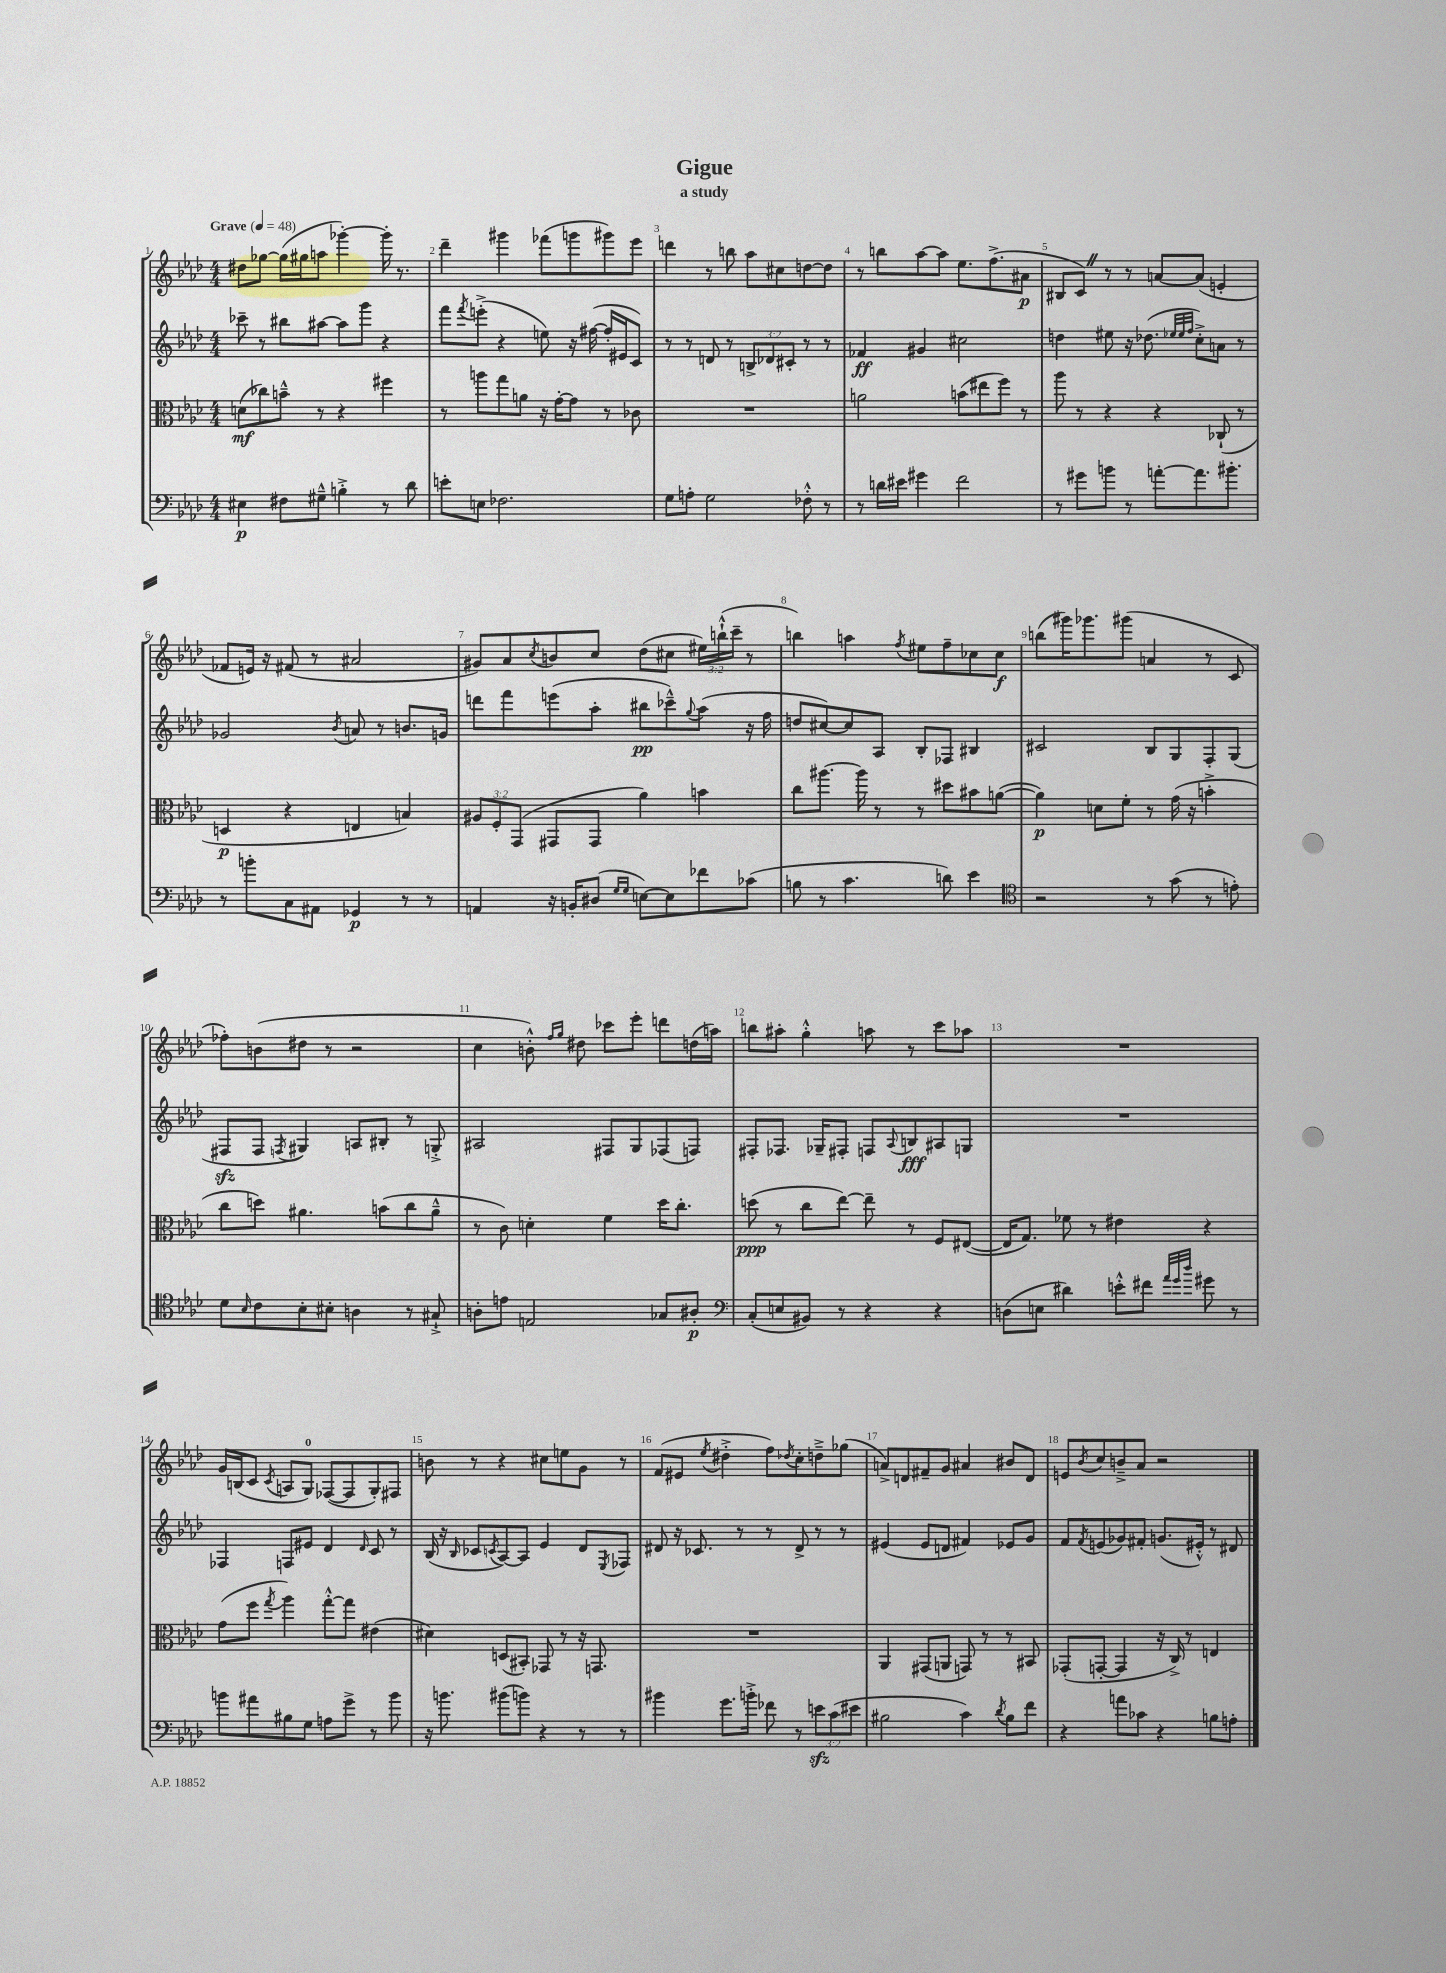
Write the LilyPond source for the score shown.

\header { title = "Gigue" subtitle = "a study" }
<<
\new StaffGroup <<
\new Staff = "s0" {
    \clef treble \key aes \major \numericTimeSignature \time 4/4 \override Staff.TupletNumber.text = #tuplet-number::calc-fraction-text \tempo "Grave" 4 = 48
    dis''8 ges''8~ ges''16( gis''16 a''8 ges'''4~-.) ges'''16-. r8. |
    des'''4-- gis'''4 fes'''8( g'''8 gis'''8) ees'''8 |
    d'''4 r8 b''8 aes''8 cis''8 d''8~ d''8 |
    r8 b''8 aes''8~ aes''8 ees''8. f''8.->( ais'8\p |
    bis8 c'8) \once \override BreathingSign.text = \markup { \musicglyph "scripts.caesura.straight" } \breathe r8 r8 a'8~ a'8( e'4-. |
    fes'8 e'16) r16 fis'8( r8 ais'2 |
    gis'8) aes'8 \acciaccatura { c''8 } b'8 c''8 des''8( cis''8 \tuplet 3/2 { eis''16) b''16-!-^( c'''16-- } r8 |
    b''4) a''4 \acciaccatura { f''8 } eis''8 f''8-- ces''8 ces''8\f |
    b''8( gis'''16) ges'''8. gis'''8( a'4 r8 c'8 |
    fes''8-.) b'8( dis''8 r8 r2 |
    c''4 b'8-.-^) \grace { f''16 g''16 } dis''8 ces'''8 ees'''8-. d'''8 d''16( a''16) |
    b''8 ais''8-. g''4-.-^ a''8 r8 c'''8 aes''8 |
    R1 |
    g'16 b16( c'8 \acciaccatura { c'8 } a8 g8-0) fes8~( fes8 g8-.) fis8 |
    b'8 r8 r4 cis''8 e''8 g'8 r8 |
    f'8( eis'8 \acciaccatura { ees''8 } dis''4-.-> f''8) \acciaccatura { des''8 } c''8-. d''8---> ges''8( |
    a'8->) d'8 fis'8-- g'8 ais'4 bis'8 d'8 |
    e'8 \acciaccatura { bes'8 } c''8 b'8---> aes'8 r2 \bar "|." |
}
\new Staff = "s1" {
    \clef treble \key aes \major \numericTimeSignature \time 4/4 \override Staff.TupletNumber.text = #tuplet-number::calc-fraction-text
    ces'''8-- r8 bis''8 ais''8~ ais''8 g'''8 r4 |
    f'''8 \acciaccatura { f'''8 } e'''8-.->( r4 e''8) r16 fis''16~( fis''16-. eis'16 c'8) |
    r8 r8 d'8 r8 \tuplet 3/2 { b8-> des'8 cis'8-. } r8 r8 |
    fes'4\ff gis'4 cis''2 |
    d''4 eis''8 r16 des''8.( \grace { ees''32 ees''32 f''32 } c''8-.->) a'8 r8 |
    ges'2 \acciaccatura { bes'8 } a'8 r8 b'8. g'16 |
    d'''8 f'''8 e'''8( aes''8-. bis''8\pp ces'''8---^) \appoggiatura { g''8 } aes''8( r16 f''16 |
    d''8 cis''8~) cis''8 aes8 bes8-. fes8 bis4 |
    cis'2 bes8 g8 f8-. g8( |
    fis8\sfz fis8 \acciaccatura { f8 } gis4) a8 bis8-. r8 g8-.-> |
    ais2 fis8 g8 fes8( f8) |
    fis8-. fes8. ges16-- fis8-. f8 \appoggiatura { aes8 } b8\fff ais8 g8 |
    R1 |
    fes4 f8 eis'8 des'4 \grace { des'16 } c'8 r8 |
    bes16( r16 \grace { bes16 } ces'8 \acciaccatura { c'8 } aes8~) aes8 ees'4 des'8 \acciaccatura { ees8 } fes8 |
    dis'8 r16 ces'8. r8 r8 dis'8-> r8 r8 |
    eis'4( eis'8 d'8 fis'4) ees'8 g'8 |
    f'8 \acciaccatura { f'8 } e'8( ges'8) fis'8-. g'8.( eis'16-.-^) r8 dis'8 \bar "|." |
}
\new Staff = "s2" {
    \clef alto \key aes \major \numericTimeSignature \time 4/4 \override Staff.TupletNumber.text = #tuplet-number::calc-fraction-text
    d'8\mf( ces''8) b'8---^ r8 r4 fis''4 |
    r8 a''8 g''8 a'8 r16 g'16~-. g'8 r8 ces'8 |
    R1 |
    a'2 b'8( eis''8 f''8) r8 |
    aes''8 r8 r4 r4 ces8-!( r8 |
    d4\p r4 e4 b4) |
    \tuplet 3/2 { ais8 f8-. g,8( } gis,8 gis,8 aes'4) b'4 |
    c''8 ais''8.~ ais''16 r8 r8 dis''8 bis'8 a'8~( |
    a'4\p) d'8 f'8-. r8 g'16( r16 b'4-.-> |
    c''8 d''8) ais'4. b'8( c''8 ais'8---^ |
    r8 c'8) d'4-. f'4 des''16 c''8.-. |
    d''8\ppp( r8 c''8 ees''8~) ees''8-- r8 f8 eis8~( |
    eis16 g8.) fes'8 r8 eis'4 r4 |
    g'8( f''8 \acciaccatura { g''8 } aes''4) g''8~-.-^ g''8 eis'4( |
    dis'4) d8( bis,8-.) ges,8 r8 r16 g,8. |
    R1 |
    aes,4 gis,8( a,8 g,8) r8 r8 bis,8 |
    ges,8-.( g,8~-. g,4 r16 c16->) r8 e4 \bar "|." |
}
\new Staff = "s3" {
    \clef bass \key aes \major \numericTimeSignature \time 4/4 \override Staff.TupletNumber.text = #tuplet-number::calc-fraction-text
    eis4\p fis8 gis8---^ b4-.-> r8 des'8 |
    e'8-. e8 fes2. |
    g8 a8-. g2 fes8-.-^ r8 |
    r8 d'16 eis'16 gis'4 f'2 |
    r8 gis'8 b'8 r8 a'8~-. a'8. bis'8.-. |
    r8 b'8-. c8 ais,8 ges,4\p r8 r8 |
    a,4 r16 b,16-. dis8( \grace { g16 g16 } e8~) e8 fes'8 ces'8( |
    b8 r8 c'4. d'8) ees'4 |
    \clef tenor r2 r8 g'8( r8 e'8-.) |
    des'8 \grace { bes16 } c'8 bes8-. bis8-. a4 r8 gis8-!-> |
    a8-. e'8 e2 ges8 ais8-.\p |
    \clef bass c8-.( e8 bis,8) r8 r4 r4 |
    d8( e8 dis'4) e'8-.-^ fis'8 \grace { aes'32 g'32 des''32 } gis'8 r8 |
    b'8 ais'8 bis8 g8 a8 g'8-> r8 b'8 |
    r16 b'8. bis'8( b'8) r4 r8 r8 |
    bis'4 g'8. b'16-.-> fes'8 r8 \tuplet 3/2 { e'8\sfz c'8( eis'8 } |
    bis2 c'4) \acciaccatura { des'8 } bis8 f'8 |
    r4 a'8 ces'8 r4 b8 a8-. \bar "|." |
}
>>
>>
\layout { \context { \Score \override BarNumber.break-visibility = ##(#f #t #t) barNumberVisibility = #all-bar-numbers-visible } }
